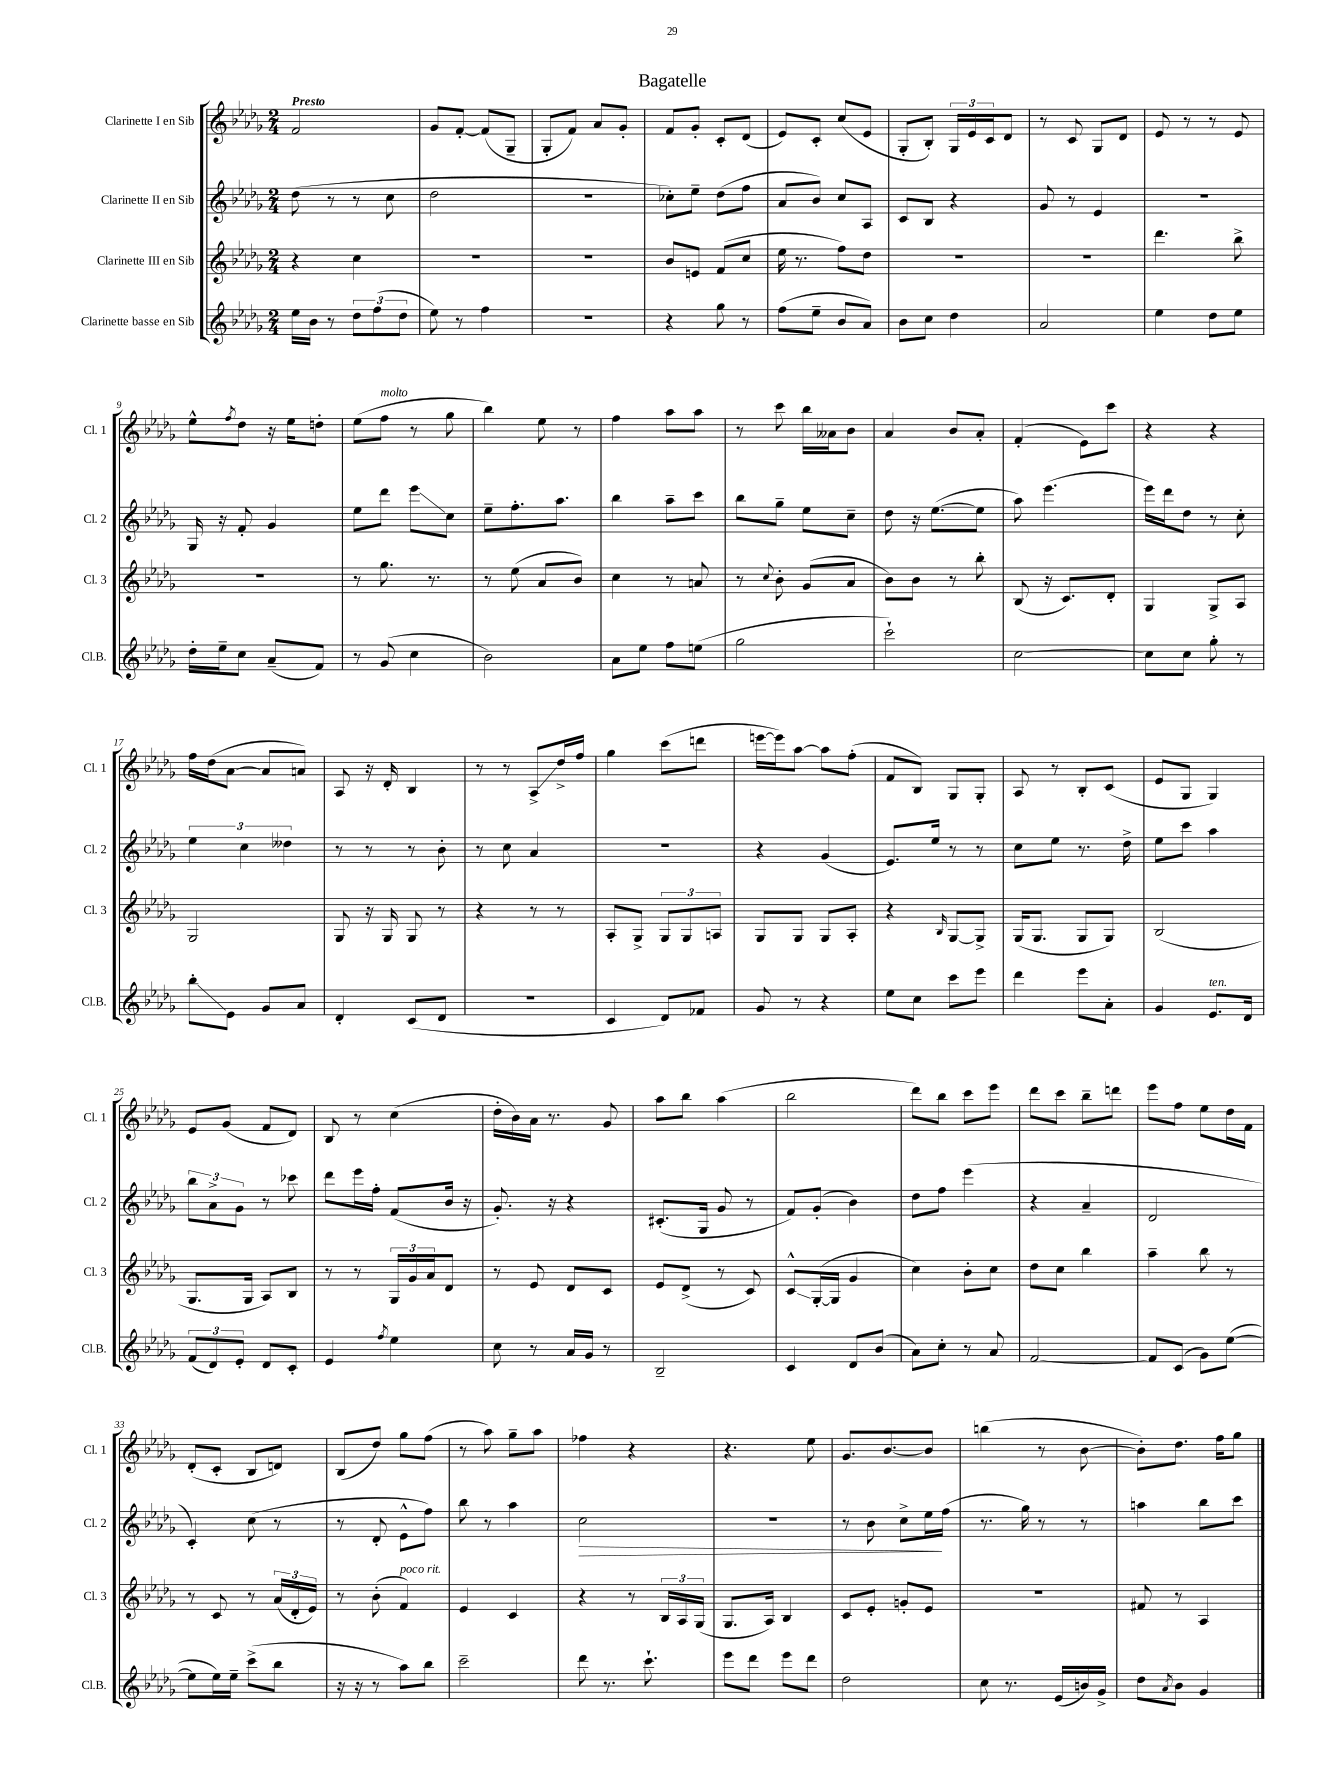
\header { title = "Bagatelle" }
<<
\new StaffGroup <<
\new Staff = "s0" \with { instrumentName = "Clarinette I en Sib" shortInstrumentName = "Cl. 1" } {
    \clef treble \key des \major \numericTimeSignature \time 2/4 \tempo "Presto"
    f'2 |
    ges'8 f'8~-. f'8( ges8-- |
    ges8-. f'8) aes'8 ges'8-. |
    f'8 ges'8-. c'8-. des'8( |
    ees'8) c'8-. c''8( ees'8 |
    ges8-. bes8-.) \tuplet 3/2 { ges16 ees'16 c'16 } des'8 |
    r8 c'8 ges8 des'8 |
    ees'8 r8 r8 ees'8 |
    ees''8-^ \acciaccatura { f''8 } des''8 r16 ees''16 d''8-. |
    ees''8( f''8^\markup { \italic "molto" } r8 ges''8 |
    bes''4) ees''8 r8 |
    f''4 aes''8 aes''8 |
    r8 c'''8 bes''16 aeses'16 bes'8 |
    aes'4 bes'8 aes'8-. |
    f'4-.( ees'8) c'''8 |
    r4 r4 |
    f''16 des''16( aes'8~ aes'8 a'8) |
    aes8 r16 des'16-. bes4 |
    r8 r8 aes8->\glissando des''16-> f''16 |
    ges''4 c'''8( d'''8 |
    e'''16~ e'''16) aes''8~ aes''8 f''8-.( |
    f'8 bes8) ges8 ges8-. |
    aes8 r8 bes8-. c'8( |
    ees'8 ges8 ges4) |
    ees'8 ges'8( f'8 des'8) |
    bes8 r8 c''4( |
    des''16-. bes'16) aes'16 r8. ges'8 |
    aes''8 bes''8 aes''4( |
    bes''2 |
    des'''8) bes''8 c'''8 ees'''8 |
    des'''8 c'''8 bes''8-- d'''8 |
    ees'''8 f''8 ees''8 des''16 f'16 |
    des'8-.( c'8-. bes8 d'8) |
    bes8( des''8) ges''8 f''8( |
    r8 aes''8) ges''8-- aes''8 |
    fes''4 r4 |
    r4. ees''8 |
    ges'8. bes'8.~ bes'8 |
    b''4( r8 bes'8~ |
    bes'8-.) des''8. f''16 ges''8 \bar "|." |
}
\new Staff = "s1" \with { instrumentName = "Clarinette II en Sib" shortInstrumentName = "Cl. 2" } {
    \clef treble \key des \major \numericTimeSignature \time 2/4
    des''8( r8 r8 c''8 |
    des''2 |
    r2 |
    ces''8-.) ees''8-- des''8( f''8 |
    aes'8 bes'8) c''8 aes8 |
    c'8 bes8 r4 |
    ges'8 r8 ees'4 |
    R2 |
    ges16 r16 f'8-. ges'4 |
    ees''8 des'''8 ees'''8\glissando c''8 |
    ees''8-- f''8.-. aes''8. |
    bes''4 aes''8-- c'''8 |
    bes''8 ges''8-- ees''8 c''8-- |
    des''8 r16 ees''8.~( ees''8 |
    aes''8) ees'''4.( |
    ees'''16) des'''16 des''8 r8 c''8-. |
    \tuplet 3/2 { ees''4 c''4 deses''4 } |
    r8 r8 r8 bes'8-. |
    r8 c''8 aes'4 |
    r2 |
    r4 ges'4( |
    ees'8.) ees''16 r8 r8 |
    c''8 ees''8 r8. des''16-> |
    ees''8 c'''8 aes''4 |
    \tuplet 3/2 { bes''8 aes'8-> ges'8 } r8 ces'''8 |
    des'''8 ees'''16 f''16-. f'8( bes'16 r16 |
    ges'8.-.) r16 r4 |
    cis'8.-.( ges16 ges'8 r8 |
    f'8) ges'8-.( bes'4) |
    des''8 f''8 ees'''4( |
    r4 aes'4-- |
    des'2 |
    c'4-.) c''8( r8 |
    r8 des'8-. ees'8-^ f''8) |
    bes''8 r8 aes''4 |
    c''2\> |
    r2 |
    r8 bes'8 c''8-> ees''16\! f''16( |
    r8. ges''16) r8 r8 |
    a''4 bes''8 c'''8 \bar "|." |
}
\new Staff = "s2" \with { instrumentName = "Clarinette III en Sib" shortInstrumentName = "Cl. 3" } {
    \clef treble \key des \major \numericTimeSignature \time 2/4
    r4 c''4 |
    R2 |
    R2 |
    bes'8 e'8 f'8( c''8 |
    ees''16 r8. f''8) des''8 |
    r2 |
    r2 |
    des'''4. bes''8-> |
    R2 |
    r8 ges''8. r8. |
    r8 ees''8( aes'8 bes'8) |
    c''4 r8 a'8 |
    r8 \appoggiatura { c''8 } bes'8-. ges'8( aes'8 |
    bes'8) bes'8 r8 bes''8-. |
    bes8( r16 c'8.) des'8-. |
    ges4 ges8-> aes8 |
    ges2 |
    ges8 r16 ges16 ges8 r8 |
    r4 r8 r8 |
    aes8-. ges8-> \tuplet 3/2 { ges8 ges8 a8 } |
    ges8 ges8 ges8 aes8-. |
    r4 \grace { bes16 } ges8~ ges8-> |
    ges16( ges8. ges8 ges8) |
    bes2( |
    ges8. ges16 aes8) bes8 |
    r8 r8 \tuplet 3/2 { ges16 ges'16 aes'16 } des'8 |
    r8 ees'8 des'8 c'8 |
    ees'8 des'8->( r8 c'8) |
    c'8-^\glissando ges16~-.( ges16 ges'4 |
    c''4) bes'8-. c''8 |
    des''8 c''8 bes''4 |
    aes''4-- bes''8 r8 |
    r8 c'8 r8 \tuplet 3/2 { aes'16( des'16-. ees'16) } |
    r8 bes'8-.( f'4^\markup { \italic "poco rit." }) |
    ees'4 c'4 |
    r4 r8 \tuplet 3/2 { bes16 aes16 ges16( } |
    ges8. aes16) bes4 |
    c'8 ees'8-. g'8-. ees'8 |
    r2 |
    fis'8 r8 aes4 \bar "|." |
}
\new Staff = "s3" \with { instrumentName = "Clarinette basse en Sib" shortInstrumentName = "Cl.B." } {
    \clef treble \key des \major \numericTimeSignature \time 2/4
    ees''16 bes'16 r8 \tuplet 3/2 { des''8 f''8( des''8 } |
    ees''8) r8 f''4 |
    R2 |
    r4 ges''8 r8 |
    f''8( ees''8-- bes'8 aes'8) |
    bes'8 c''8 des''4 |
    aes'2 |
    ees''4 des''8 ees''8 |
    des''16-. ees''16-- c''8 aes'8--( f'8) |
    r8 ges'8( c''4 |
    bes'2) |
    aes'8 ees''8 f''8 e''8( |
    ges''2 |
    c'''2-!) |
    c''2~ |
    c''8 c''8 ges''8-. r8 |
    bes''8-.\glissando ees'8 ges'8 aes'8 |
    des'4-. c'8( des'8 |
    r2 |
    c'4 des'8) fes'8 |
    ges'8 r8 r4 |
    ees''8 c''8 c'''8 ees'''8 |
    des'''4 ees'''8 aes'8-. |
    ges'4 ees'8.^\markup { \italic "ten." } des'16 |
    \tuplet 3/2 { f'8( des'8) ees'8-. } des'8 c'8-. |
    ees'4 \acciaccatura { f''8 } ees''4 |
    c''8 r8 aes'16 ges'16 r8 |
    bes2-- |
    c'4 des'8 bes'8( |
    aes'8) c''8-. r8 aes'8 |
    f'2~ |
    f'8 c'8( ges'8) ees''8~( |
    ees''8 ees''16) ees''16-- c'''8->( bes''8 |
    r16 r16 r8 aes''8) bes''8 |
    c'''2-- |
    des'''8 r8. c'''8.-! |
    ees'''8 des'''8 ees'''8 des'''8 |
    des''2 |
    c''8 r8. ees'16( b'16) ges'16-> |
    des''8 \acciaccatura { aes'8 } bes'8 ges'4 \bar "|." |
}
>>
>>
